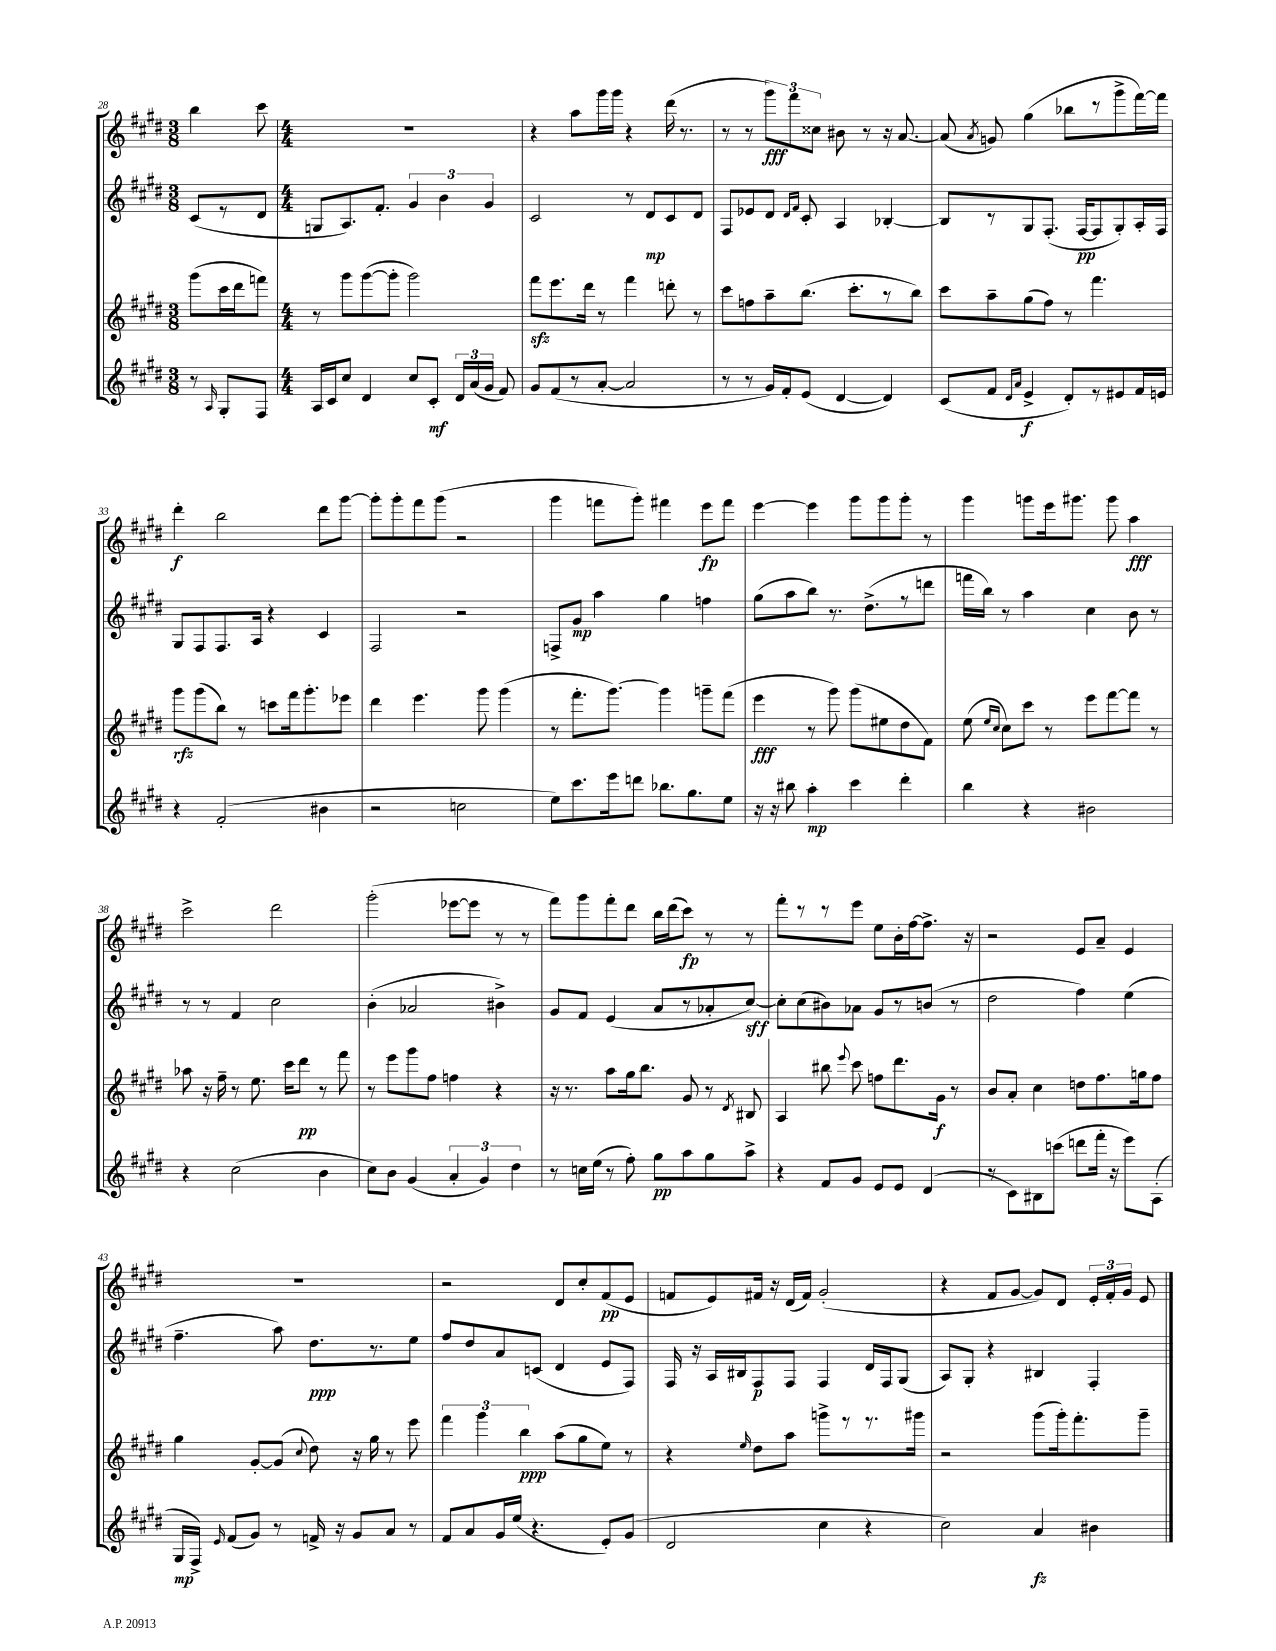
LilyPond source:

<<
\new StaffGroup <<
\new Staff = "s0" {
    \clef treble \key e \major \numericTimeSignature \time 3/8
    \autoBeamOff b''4 cis'''8 |
    \numericTimeSignature \time 4/4 R1 |
    r4 a''8[ gis'''16 gis'''16] r4 dis'''16( r8. |
    r8 r8 \tuplet 3/2 { gis'''8[\fff) fis'''8 cisis''8] } bis'8 r8 r16 a'8.~ |
    a'8( \acciaccatura { a'8 } g'8) gis''4( bes''8[ r8 gis'''8-> fis'''16~) fis'''16] |
    dis'''4-.\f b''2 dis'''8[ gis'''8]~ |
    gis'''8[-. gis'''8-. fis'''8 gis'''8]( r2 |
    gis'''4 f'''8[ gis'''8]-.) fis'''4 e'''8[\fp fis'''8] |
    e'''4~ e'''4 gis'''8[ gis'''8 gis'''8]-. r8 |
    gis'''4 g'''8[ e'''16 gis'''8.] gis'''8 a''4\fff |
    cis'''2-> dis'''2 |
    gis'''2-.( ees'''8[~ ees'''8] r8 r8 |
    fis'''8[) gis'''8 fis'''8-. dis'''8] b''16[ dis'''16( cis'''8]\fp) r8 r8 |
    fis'''8[-. r8 r8 e'''8] e''8[ b'16-. fis''16~ fis''8.]-> r16 |
    r2 e'8[ a'8]-- e'4 |
    R1 |
    r2 dis'8[ cis''8-. fis'8\pp( e'8] |
    f'8[ e'8) fis'16] r16 dis'16[( fis'16]) gis'2-.( |
    r4 fis'8[ gis'8]~ gis'8[) dis'8] \tuplet 3/2 { e'16[-. fis'16-. gis'16] } e'8 \bar "|." |
}
\new Staff = "s1" {
    \clef treble \key e \major \numericTimeSignature \time 3/8
    \autoBeamOff cis'8[( r8 dis'8] |
    \numericTimeSignature \time 4/4 g8[ a8.) fis'8.]-. \tuplet 3/2 { gis'4 b'4 gis'4 } |
    cis'2 r8 dis'8[\mp cis'8 dis'8] |
    fis8[ ees'8 dis'8] \grace { dis'16[ fis'16] } cis'8-. a4 bes4~-. |
    bes8[ r8 gis8 fis8.]-.( fis16[~\pp fis8 gis8-.) a16-. fis16] |
    gis8[ fis8 fis8. a16] r4 cis'4 |
    fis2 r2 |
    f8[-> gis'8]\mp a''4 gis''4 f''4 |
    gis''8[( a''8 b''8]) r8. dis''8.[->( r8 d'''8] |
    f'''16[ b''16]) r8 a''4 cis''4 b'8 r8 |
    r8 r8 fis'4 cis''2 |
    b'4-.( aes'2 bis'4->) |
    gis'8[ fis'8] e'4( a'8[ r8 aes'8-. cis''8]~\sff) |
    cis''8[-. cis''8( bis'8) aes'8] gis'8[ r8 b'8]( r8 |
    dis''2 fis''4) e''4( |
    fis''4.-- a''8) dis''8.[\ppp r8. e''8] |
    fis''8[ dis''8 a'8 c'8]( dis'4 e'8[ fis8]) |
    fis16 r16 a16[ bis16 fis8\p fis8] fis4 dis'16[ fis16 gis8]( |
    a8[) gis8]-. r4 bis4 fis4-. \bar "|." |
}
\new Staff = "s2" {
    \clef treble \key e \major \numericTimeSignature \time 3/8
    \autoBeamOff gis'''8[( cis'''16 dis'''16 f'''8]) |
    \numericTimeSignature \time 4/4 r8 gis'''8[ gis'''8~( gis'''8]-. gis'''2) |
    fis'''8[\sfz e'''8. dis'''16] r8 fis'''4 d'''8-. r8 |
    cis'''8[ f''8 a''8-- b''8.]( cis'''8.[-. r8 b''8]) |
    cis'''8[ a''8-- gis''8( fis''8]) r8 fis'''4. |
    gis'''8[\rfz gis'''8( b''8]) r8 c'''8[ fis'''16 gis'''8.-. ees'''8] |
    dis'''4 e'''4. gis'''8 gis'''4( |
    r8 fis'''8.[-. gis'''8.]~) gis'''4 g'''8[-- fis'''8]( |
    e'''4\fff r8 gis'''8) gis'''8[( eis''8 dis''8 fis'8]) |
    e''8( \grace { e''16[ cis''16] } cis''8[) cis'''8] r8 e'''8[ fis'''8~ fis'''8] r8 |
    aes''8 r16 fis''16-- r8 e''8. cis'''16[ dis'''8]\pp r8 fis'''8 |
    r8 e'''8[ gis'''8 fis''8] f''4 r4 |
    r16 r8. a''8[ gis''16 b''8.] gis'8 r8 \acciaccatura { dis'8 } bis8 |
    a4 bis''8 \appoggiatura { e'''8 } cis'''8 f''8[ dis'''8. gis'16]\f r8 |
    b'8[ a'8]-. cis''4 d''8[ fis''8. g''16 fis''8] |
    gis''4 gis'8[~-. gis'8]( \appoggiatura { cis''8 } dis''8) r16 gis''16 r8 e'''8 |
    \tuplet 3/2 { fis'''4 gis'''4 b''4\ppp } a''8[( gis''8 e''8]) r8 |
    r4 \grace { e''16 } dis''8[ a''8] g'''8[-> r8 r8. gis'''16] |
    r2 gis'''8[( gis'''16-.) fis'''8.-. gis'''8]-- \bar "|." |
}
\new Staff = "s3" {
    \clef treble \key e \major \numericTimeSignature \time 3/8
    \autoBeamOff r8 \grace { a16 } gis8[-. fis8] |
    \numericTimeSignature \time 4/4 a16[ cis'16 cis''8] dis'4 cis''8[ cis'8]-.\mf \tuplet 3/2 { dis'16[ a'16( gis'16] } fis'8) |
    gis'8[ fis'8( r8 a'8]~-. a'2 |
    r8 r8 gis'16[) fis'16-. e'8]( dis'4~ dis'4) |
    cis'8[( fis'8] \grace { dis'16[ a'16] } e'4->\f dis'8[-.) r8 eis'8 fis'16 e'16] |
    r4 fis'2-.( bis'4 |
    r2 c''2 |
    e''8[) cis'''8. e'''16 d'''8] bes''8.[ gis''8. e''8] |
    r16 r16 bis''8 a''4-.\mp cis'''4 dis'''4-. |
    b''4 r4 bis'2 |
    r4 cis''2( b'4 |
    cis''8[) b'8] gis'4( \tuplet 3/2 { a'4-. gis'4) dis''4 } |
    r8 c''16[ e''16]( r8 fis''8-.) gis''8[\pp a''8 gis''8 a''8]-> |
    r4 fis'8[ gis'8] e'8[ e'8] dis'4( |
    r8 cis'8[) bis8 c'''8]( d'''8[ fis'''16]-. r16 e'''8[) a8]-.( |
    gis16[\mp fis16]->) \grace { e'16 } fis'8[( gis'8]) r8 f'16-> r16 gis'8[ a'8] r8 |
    fis'8[ a'8 gis'16 e''16]( r4. e'8[-.) gis'8]( |
    dis'2 cis''4 r4 |
    cis''2) a'4\fz bis'4 \bar "|." |
}
>>
>>
\layout { \context { \Score currentBarNumber = #28 } }
